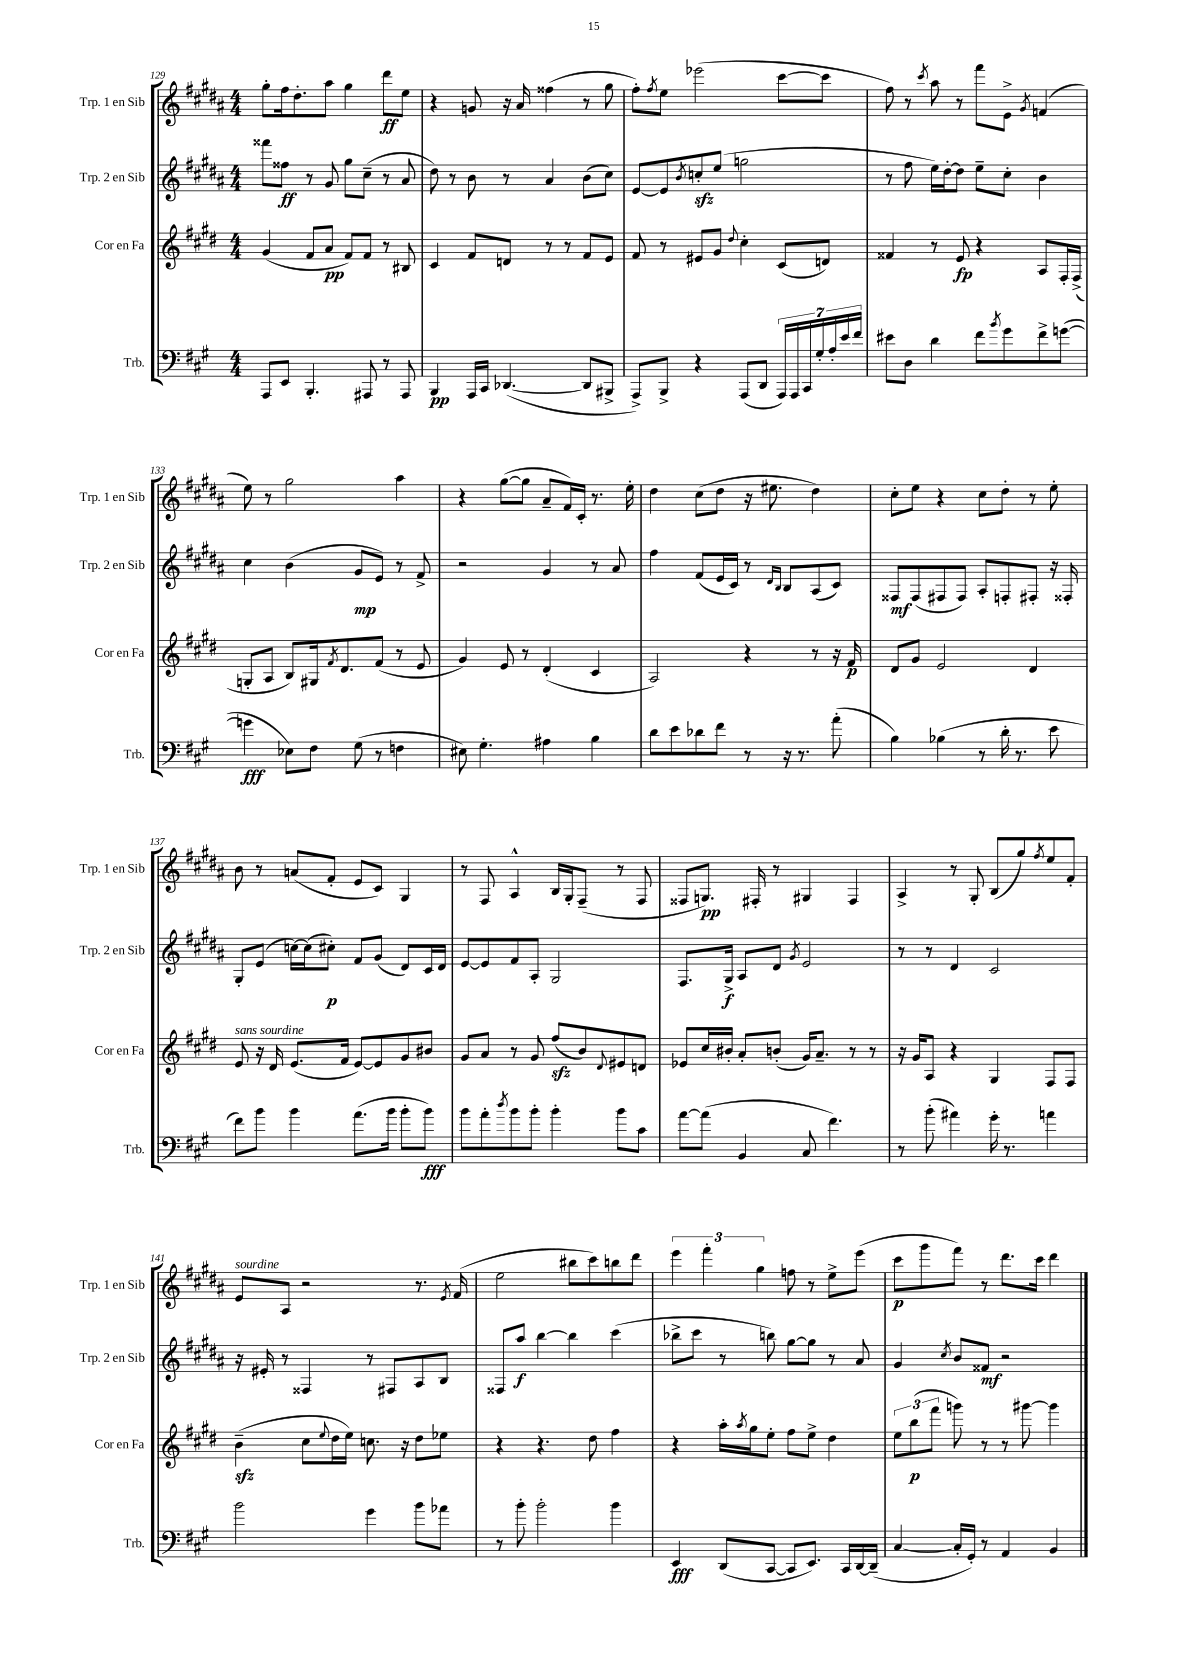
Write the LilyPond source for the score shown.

<<
\new StaffGroup <<
\new Staff = "s0" \with { instrumentName = "Trp. 1 en Sib" shortInstrumentName = "Trp. 1 en Sib" } {
    \clef treble \key b \major \numericTimeSignature \time 4/4
    gis''8-. fis''16 dis''8.-. ais''8 gis''4 dis'''8\ff e''8 |
    r4 g'8 r16 ais'16 fisis''4( r8 gis''8 |
    fis''8-.) \acciaccatura { fis''8 } e''8 ees'''2( cis'''8~ cis'''8 |
    fis''8) r8 \acciaccatura { cis'''8 } ais''8 r8 fis'''8 e'8-> \acciaccatura { gis'8 } f'4( |
    e''8) r8 gis''2 ais''4 |
    r4 gis''8~( gis''8 ais'8-- fis'16) cis'16-. r8. e''16-. |
    dis''4 cis''8( dis''8 r16 eis''8. dis''4) |
    cis''8-. e''8 r4 cis''8 dis''8-. r8 e''8-. |
    b'8 r8 a'8( fis'8-. e'8 cis'8) gis4 |
    r8 fis8 ais4-^ b16 gis16-. fis8--( r8 fis8 |
    fisis8 g8.\pp) fis16-. r8 gis4 fis4 |
    ais4-> r8 gis8-. b8( gis''8) \acciaccatura { fis''8 } e''8 fis'8-. |
    e'8^\markup { \italic "sourdine" } ais8 r2 r8. \acciaccatura { e'8 } fis'16( |
    e''2 bis''8 cis'''8) b''8 dis'''8 |
    \tuplet 3/2 { e'''4 fis'''4-. gis''4 } f''8 r8 e''8-> e'''8( |
    cis'''8\p gis'''8 fis'''8) r8 dis'''8. cis'''16 dis'''4 \bar "|." |
}
\new Staff = "s1" \with { instrumentName = "Trp. 2 en Sib" shortInstrumentName = "Trp. 2 en Sib" } {
    \clef treble \key b \major \numericTimeSignature \time 4/4
    fisis'''8 fisis''8\ff r8 gis'8 gis''8 cis''8--( r8 ais'8 |
    dis''8) r8 b'8 r8 ais'4 b'8( cis''8) |
    e'8~ e'8 \acciaccatura { b'8 } c''8-.\sfz e''8( g''2 |
    r8 fis''8 e''16) dis''16~-. dis''8 e''8-- cis''8-. b'4 |
    cis''4 b'4( gis'8\mp e'8) r8 fis'8-> |
    r2 gis'4 r8 ais'8 |
    fis''4 fis'8( e'16 cis'16) r8 \grace { dis'16 b16 } b8 ais8( cis'8) |
    fisis8\mf fisis8( fis8 fis8) ais8-. f8-. fis8-. r16 fisis16-. |
    gis8-. e'8( c''16~) c''16( cis''8-.\p) fis'8 gis'8( dis'8) cis'16 dis'16 |
    e'8~ e'8 fis'8 ais8-. gis2 |
    fis8. gis16->\f ais8 dis'8 \acciaccatura { gis'8 } e'2 |
    r8 r8 dis'4 cis'2 |
    r16 eis'16-. r8 fisis4 r8 fis8 ais8 b8 |
    fisis8 ais''8\f b''4~ b''4 cis'''4( |
    bes''8-> cis'''8 r8 b''8) gis''8~ gis''8 r8 ais'8 |
    gis'4 \acciaccatura { cis''8 } b'8 fisis'8\mf r2 \bar "|." |
}
\new Staff = "s2" \with { instrumentName = "Cor en Fa" shortInstrumentName = "Cor en Fa" } {
    \clef treble \key e \major \numericTimeSignature \time 4/4
    gis'4( fis'8 a'8\pp fis'8) fis'8 r8 bis8 |
    cis'4 fis'8 d'8 r8 r8 fis'8 e'8 |
    fis'8 r8 eis'8 gis'8 \appoggiatura { dis''8 } cis''4-. cis'8( d'8) |
    fisis'4 r8 e'8\fp r4 a8 fis16-. fis16->( |
    g8-. a8 b8) gis16 \acciaccatura { fis'8 } dis'8. fis'8( r8 e'8 |
    gis'4) e'8 r8 dis'4-.( cis'4 |
    a2) r4 r8 r16 fis'16\p |
    dis'8 gis'8 e'2 dis'4 |
    e'8^\markup { \italic "sans sourdine" } r16 dis'16 e'8.( fis'16 e'8~) e'8 gis'8 bis'8 |
    gis'8 a'8 r8 gis'8 fis''8\sfz( b'8) \appoggiatura { dis'8 } eis'8 d'8 |
    ees'8 cis''16 bis'16-. a'8-. b'8-.( gis'16) a'8.-- r8 r8 |
    r16 gis'16 a8 r4 gis4 fis8 fis8 |
    b'4--\sfz( cis''8 \appoggiatura { e''8 } dis''16 e''16) c''8. r16 dis''8 ees''8 |
    r4 r4. dis''8 fis''4 |
    r4 a''16-. \acciaccatura { a''8 } gis''16 e''8-. fis''8 e''8-> dis''4 |
    \tuplet 3/2 { e''8 b''8\p( fis'''8 } g'''8) r8 r8 gis'''8~ gis'''4 \bar "|." |
}
\new Staff = "s3" \with { instrumentName = "Trb." shortInstrumentName = "Trb." } {
    \clef bass \key a \major \numericTimeSignature \time 4/4
    a,,8 e,8 b,,4.-. ais,,8 r8 ais,,8 |
    b,,4\pp a,,16 cis,16 des,4.~( des,8 bis,,8-> |
    a,,8->) b,,8-> r4 a,,8( d,8 \tuplet 7/4 { a,,16) a,,16 cis,16 gis16-. a16-. e'16 fis'16 } |
    eis'8 d8 d'4 fis'8 \acciaccatura { b'8 } gis'8 fis'8-> g'8~( |
    g'4\fff ees8) fis8 gis8( r8 f4 |
    eis8) gis4.-. ais4 b4 |
    d'8 e'8 des'8 fis'8 r8 r16 r8. a'8-.( |
    b4) bes4( r8 d'16-. r8. e'8 |
    fis'8) b'8 b'4 a'8.( b'16 b'8-. b'8\fff) |
    b'8 a'8-. \acciaccatura { d''8 } b'8 b'8-. b'4-. b'8 cis'8 |
    a'8~ a'8( b,4 cis8 fis'4.) |
    r8 b'8-.( ais'4) gis'16-. r8. a'4 |
    b'2 gis'4 b'8 aes'8 |
    r8 b'8-. b'2-. b'4 |
    e,4\fff d,8( cis,8~ cis,8 e,8.) cis,16 d,16~ d,16--( |
    cis4~ cis16-. gis,16-.) r8 a,4 b,4 \bar "|." |
}
>>
>>
\layout { \context { \Score currentBarNumber = #129 } }
